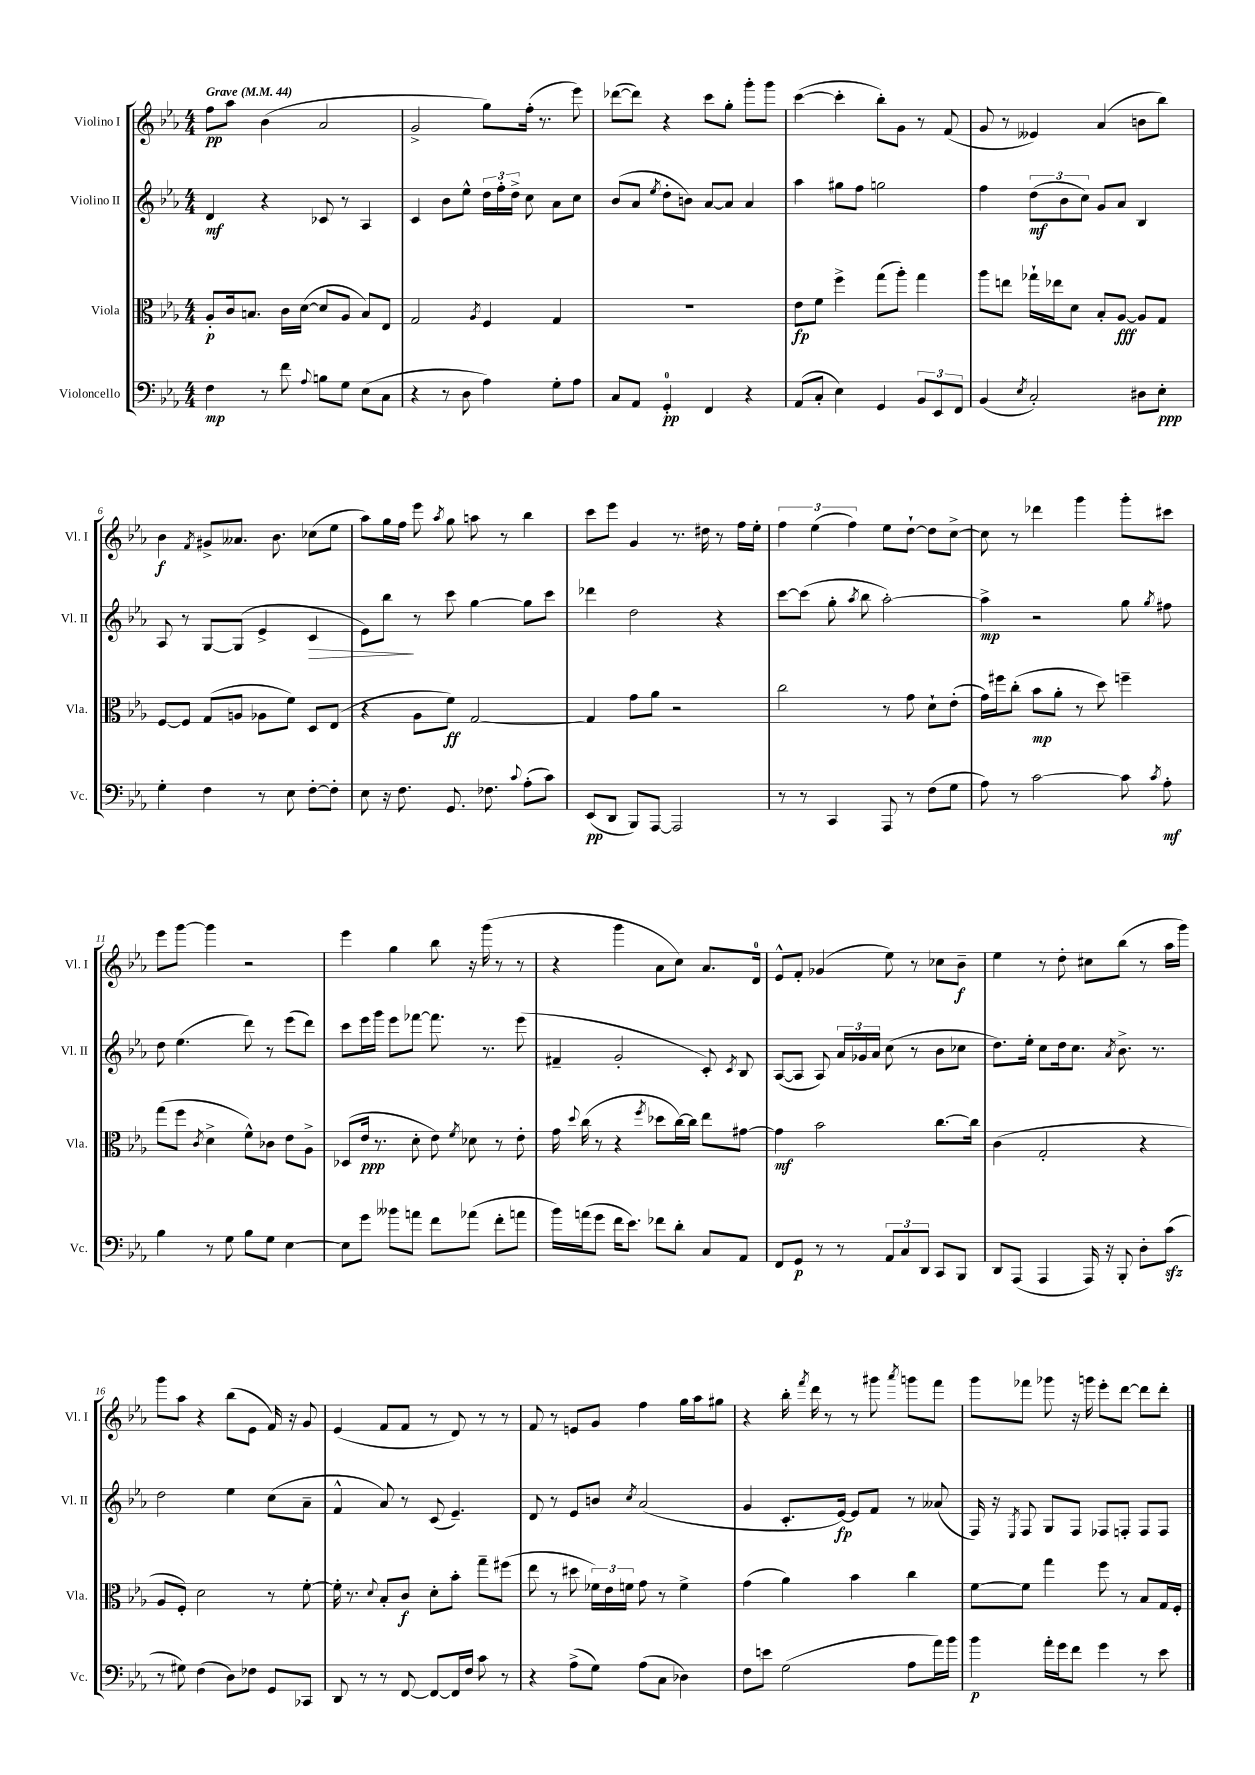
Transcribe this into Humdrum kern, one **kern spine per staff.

**kern	**kern	**kern	**kern
*staff4	*staff3	*staff2	*staff1
*clefF4	*clefC3	*clefG2	*clefG2
*k[b-e-a-]	*k[b-e-a-]	*k[b-e-a-]	*k[b-e-a-]
*M4/4	*M4/4	*M4/4	*M4/4
*MM44	*MM44	*MM44	*MM44
4F	8A-'	4d	8ff
.	16c	.	8aa-
.	8.B	.	.
8r	.	4r	(4b-
8f	16c	.	.
.	([16d	.	.
8qqA-	.	.	.
8B	8d]	8c-	2a-
8G	8A-	8r	.
(8E-	8B)	4A-	.
8C	8E-	.	.
=	=	=	=
4r	2G	4c	2g^
8r	.	8b-	.
8D	.	8ee-^^	.
.	8qA-	.	.
4A-)	4F	24dd	8gg)
.	.	24ff'	.
.	.	24dd^	.
.	.	8cc	(16ff'
.	.	.	8.r
8G'	4G	8a-	.
8A-	.	8cc	8eee-)
=	=	=	=
8C	1r	(8b-	([8ddd-
8AA-	.	8a-	8ddd-])
.	.	8qee-	.
4GG'	.	8dd'	4r
.	.	8b)	.
4FF	.	[8a-	8ccc
.	.	8a-]	8gg'
4r	.	4a-	8ggg'
.	.	.	8ggg
=	=	=	=
(8AA-	8e-	4aa-	([4ccc
8C'	8f	.	.
4E-)	4ff^	8gg#	4ccc']
.	.	8ff	.
4GG	(8gg	2gg	8bb-')
.	8aa-')	.	8g
12BB-	4gg	.	8r
12EE-	.	.	.
.	.	.	(8f
12FF	.	.	.
=	=	=	=
(4BB-	8aa-	4ff	8g
.	8ee	.	8r
8qE-	.	.	.
2C')	16gg-`	(12dd	4e--)
.	16ee-	.	.
.	.	12b-	.
.	8d	.	.
.	.	12cc)	.
.	8B-'	8g	(4a-
.	[8A-	8a-	.
8D#	8A-]	4B-	8b
8E-'	8G	.	8bb-)
=	=	=	=
4G'	[8F	8A-	4b-
.	8F]	8r	.
.	.	.	8qf
4F	(8G	[8G	8g#^
.	8A	(8G]	8.a--
8r	8A-	4e-^	.
.	.	.	8.b-
8E-	8f)	.	.
[8F'	8D	4c	(8cc-
8F']	(8E-	.	8ee-
=	=	=	=
8E-	4r	8e-)	8aa-)
16r	.	8bb-	16gg
8.F	.	.	16ff
.	8A-	8r	8eee-
.	.	.	8qaa-
8.GG	8f)	8ccc	8gg
.	[2G	[4gg	8aa
8.F-	.	.	.
.	.	.	8r
8qqc	.	.	.
(8A-'	.	8gg]	4bb-
8c)	.	8ccc	.
=	=	=	=
(8EE-	4G]	4ddd-	8ccc
8DD	.	.	8eee-
8BBB-)	8g	2dd	4g
[8AAA-	8a-	.	.
2AAA-]	2r	.	8.r
.	.	.	16dd#
.	.	4r	8r
.	.	.	16ff
.	.	.	16ee-'
=	=	=	=
8r	2cc	[8ccc	6ff
8r	.	(8ccc]	.
.	.	.	(6ee-
4CC	.	8gg'	.
.	.	.	6ff)
.	.	8qaa-	.
.	.	8bb-	.
8AAA-	8r	[2aa-')	8ee-
8r	8g	.	[8dd`
(8F	8d`	.	8dd]
8G	(8e-'	.	[8cc^
=	=	=	=
8A-)	16g)	4aa-^]	8cc]
.	16ff#	.	.
8r	(8cc'	.	8r
[2c	8b-	2r	4ddd-
.	8a-'	.	.
.	8r	.	4ggg
.	8dd)	.	.
8c]	4ff~	8gg	8ggg'
8qc	.	8qgg	.
8A-'	.	8ff#	8ccc#
=	=	=	=
4B-	(8gg	8dd	8eee-
.	8ff	(4.ee-	[8ggg
.	8qc	.	.
8r	4d^	.	4ggg]
8G	.	.	.
8B-	8f^^)	8ddd)	2r
8G	8c-	8r	.
[4E-	8e-	(8eee-	.
.	8A-^	8ddd)	.
=	=	=	=
8E-]	(8D-	8ccc	4eee-
8g	16e-	16eee-	.
.	8.r	16ggg	.
8b--	.	8eee-	4gg
8a	8d'	[8fff-	.
8f	8e-)	8.fff-]	8bb-
.	8qf	.	.
(8a-	8d-	.	16r
.	.	8.r	(16ggg
8f'	8r	.	8r
8a	8e-'	(8eee-	8r
=	=	=	=
16b-)	16g	4f#~	4r
.	8qqdd	.	.
(16a	(16cc	.	.
8g	8r	.	.
16f	4r	2g'	4ggg
8.e-)	.	.	.
.	8qff	.	.
8f-	8dd-	.	8a-
8d'	[16cc)	.	8cc)
.	16cc]	.	.
8C	8ee-	8c')	8.a-
.	.	8qc	.
8AA-	[8g#	8B-	.
.	.	.	16d
=	=	=	=
8FF	4g#]	([8A-	8e-^^
8GG	.	8A-]	8f'
8r	2b-	8A-)	(4g-
8r	.	24a-	.
.	.	24g-	.
.	.	24a-	.
12AA-	.	(8cc	8ee-)
12C	.	.	.
.	.	8r	8r
12DD	.	.	.
8CC	[8.cc	8b-	8cc-
8BBB-	.	8cc-	8b-~
.	16cc]	.	.
=	=	=	=
8DD	(4c	8.dd)	4ee-
(8AAA-	.	.	.
.	.	16ee-'	.
4AAA-	2G'	8cc	8r
.	.	16dd	8dd'
.	.	8.cc	.
16AAA-)	.	.	8cc#
16r	.	.	.
.	.	8qa-	.
8BBB-'	.	8.b-^	(8bb-
8D'	4r	.	8r
.	.	8.r	.
(8c	.	.	16aa-
.	.	.	16ggg)
=	=	=	=
8r	8A-	2dd	8ggg
8G#)	8F')	.	8aa-
(4F	2d	.	4r
8D)	.	4ee-	(8bb-
8F-	.	.	8e-
8GG	8r	(8cc	16f)
.	.	.	16r
8CC-	[8f'	8a-~	8g
=	=	=	=
8DD	16f']	4f^^	(4e-
.	8.r	.	.
8r	.	.	.
.	8qqd	.	.
8r	8B-'	8a-)	8f
[8FF	8c	8r	8f
8FF_	8d'	(8c	8r
16FF]	8b-'	4.e-~)	8d)
16F	.	.	.
8c	8gg~	.	8r
8r	(8ff#	.	8r
=	=	=	=
4r	8ee-	8d	8f
.	8r	8r	8r
(8A-^	8dd#	8e-	8e
8G)	24f-)	8b	8g
.	24e-	.	.
.	24f	.	.
.	.	8qcc	.
(8A-	8g	(2a-	4ff
8C	8r	.	.
4D-)	4f^	.	16gg
.	.	.	16aa-
.	.	.	8gg#
=	=	=	=
8F	(4g	4g	4r
8e	.	.	.
(2G	4a-)	8.c'	16bb-'
.	.	.	8qfff
.	.	.	16ddd
.	.	.	8r
.	.	[16e-)	.
.	4b-	8e-]	8r
.	.	8f	8ggg#
.	.	.	8qaaa-
8A-	4cc	8r	8ggg
16a-)	.	(8a--	8fff
16b-	.	.	.
=	=	=	=
4b-	[8f	16F)	8ggg
.	.	16r	.
.	.	8qE-	.
.	8f]	8F	8fff-
16a-'	4gg	8G	8ggg-
16g	.	.	.
8f	.	8F	16r
.	.	.	16ggg
4g	8ff	8F-	8eee-'
.	8r	8F'	[8ddd
8r	8B-	8F	8ddd]
8e-	16G	8F	8ddd'
.	16F'	.	.
==	==	==	==
*-	*-	*-	*-
